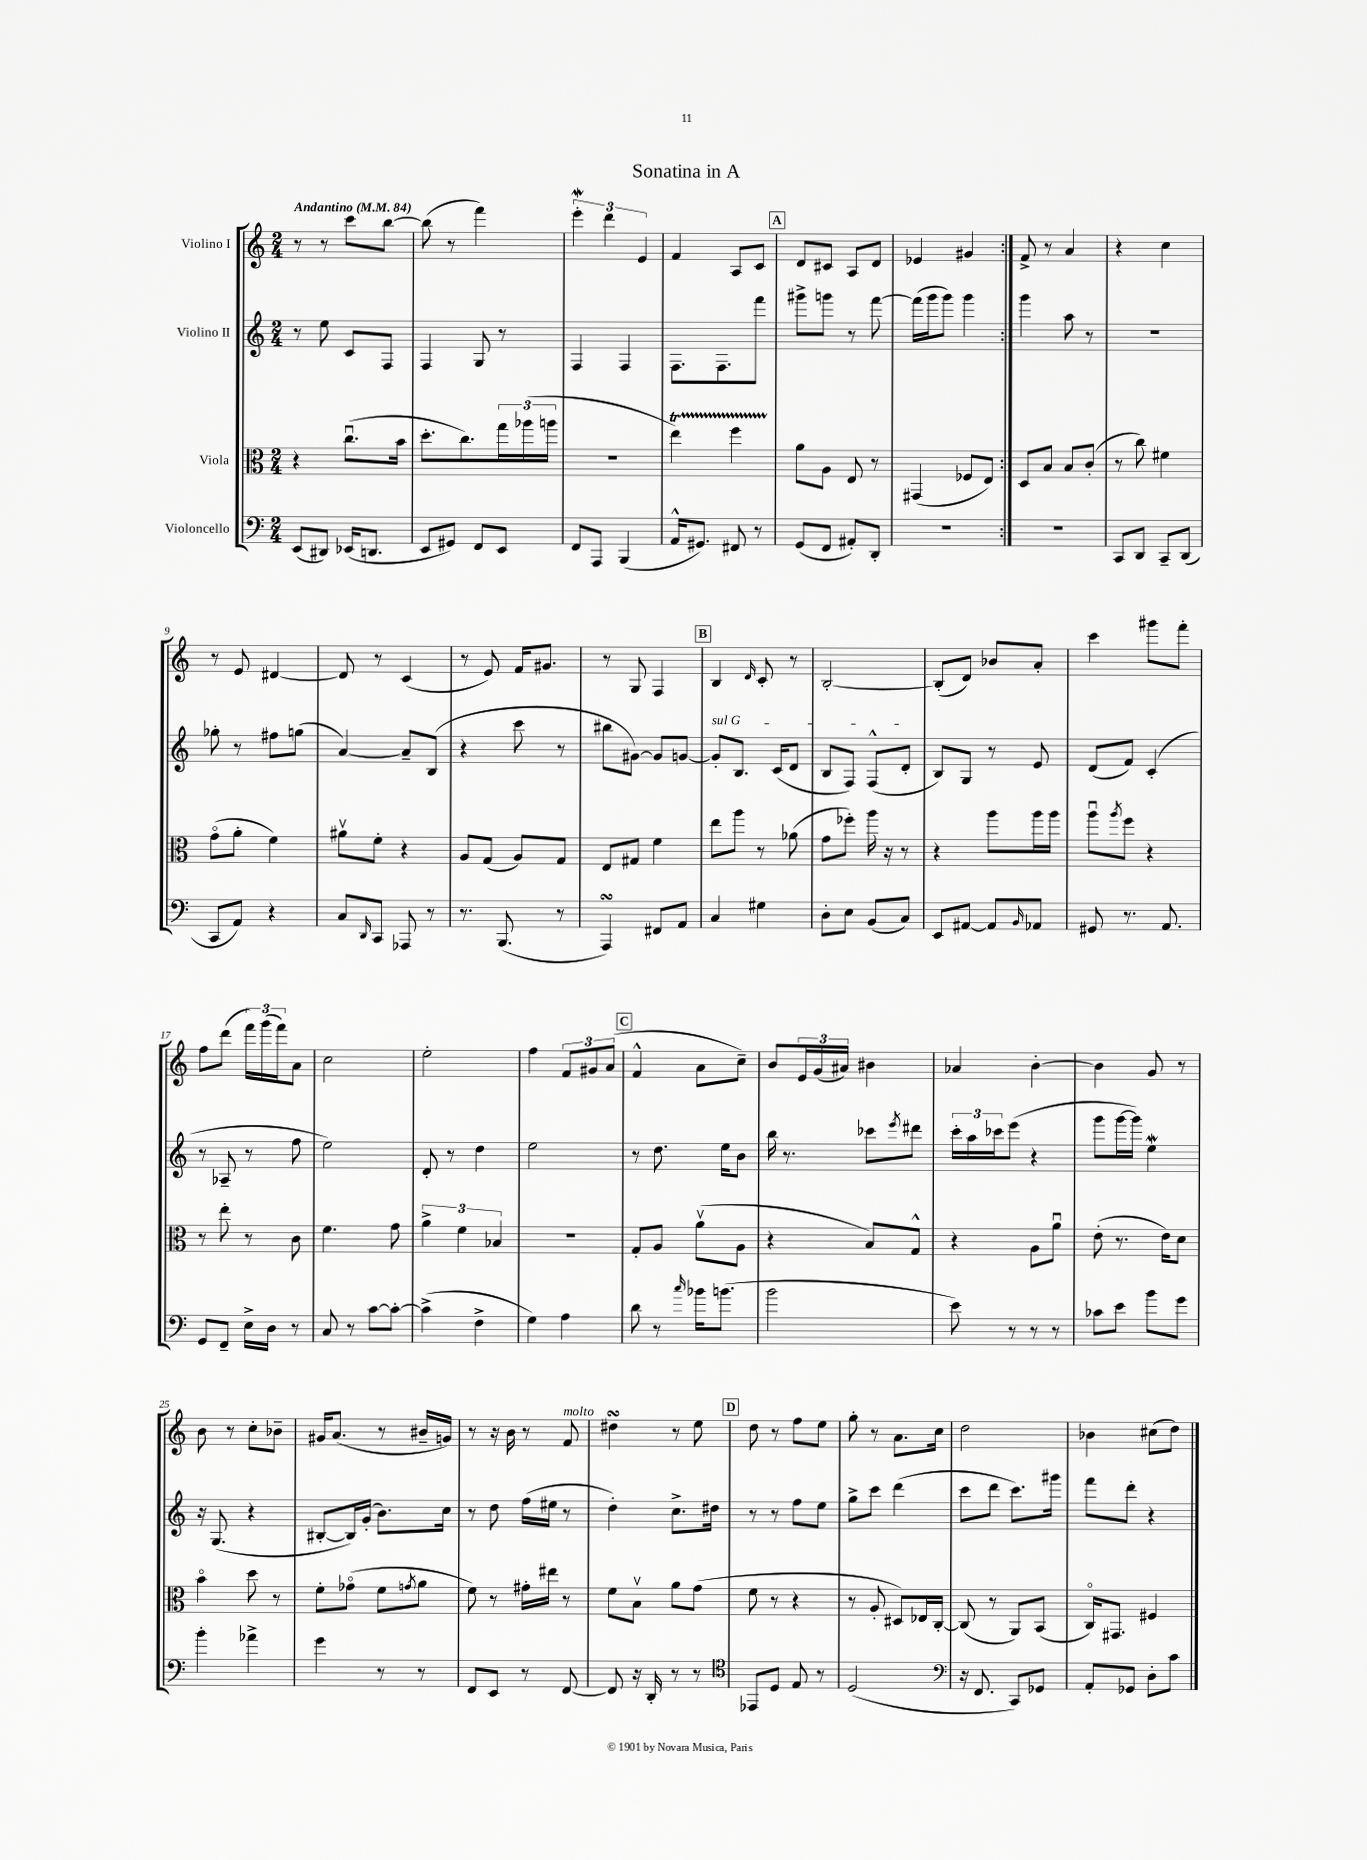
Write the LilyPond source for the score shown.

\header { title = "Sonatina in A" }
<<
\new StaffGroup <<
\new Staff = "s0" \with { instrumentName = "Violino I" } {
    \clef treble \key c \major \numericTimeSignature \time 2/4 \tempo "Andantino" 4 = 84
    \repeat volta 2 { r8 r8 c'''8 b''8~ |
    b''8( r8 f'''4) |
    \tuplet 3/2 { e'''4-.\mordent d'''4 e'4 } |
    f'4 a8 c'8 |
    \mark \markup { \box "A" } d'8 cis'8 a8 d'8 |
    ees'4 gis'4 | }
    f'8-> r8 a'4 |
    r4 c''4 |
    r8 e'8 dis'4~ |
    dis'8 r8 c'4( |
    r8 e'8) f'16 gis'8. |
    r8 g8 f4 |
    \mark \markup { \box "B" } b4 \grace { d'16 } c'8-. r8 |
    b2~-. |
    b8-.( d'8) bes'8 a'8-. |
    c'''4 gis'''8 f'''8-. |
    f''8 d'''8( \tuplet 3/2 { f'''16) g'''16( f'''16) } a'8 |
    c''2 |
    e''2-. |
    f''4 \tuplet 3/2 { f'8 gis'8 a'8( } |
    \mark \markup { \box "C" } f'4-^ a'8 c''8--) |
    b'8 \tuplet 3/2 { e'16 g'16( ais'16) } bis'4 |
    aes'4 b'4~-. |
    b'4 g'8 r8 |
    b'8 r8 c''8-. bes'8-- |
    gis'16 a'8.( r8 bis'16-- g'16) |
    r8 r16 b'16 r8 f'8^\markup { \italic "molto" } |
    dis''4\turn r8 e''8 |
    \mark \markup { \box "D" } d''8 r8 f''8 e''8 |
    g''8-. r8 a'8. c''16 |
    d''2 |
    bes'4 cis''8( d''8) \bar "|." |
}
\new Staff = "s1" \with { instrumentName = "Violino II" } {
    \clef treble \key c \major \numericTimeSignature \time 2/4
    \repeat volta 2 { r8 e''8 c'8 f8 |
    f4 g8 r8 |
    f4 f4 |
    f8. f8. f'''8 |
    \mark \markup { \box "A" } gis'''8-> g'''8 r8 f'''8~ |
    f'''16( g'''16 g'''8) g'''4 | }
    g'''4 a''8 r8 |
    r2 |
    ges''8-. r8 fis''8 g''8( |
    a'4~) a'8-- b8( |
    r4 c'''8 r8 |
    bis''8 gis'8~) gis'8 g'8~ |
    \mark \markup { \box "B" } \once \override TextSpanner.bound-details.left.text = \markup { \italic "sul G" } g'8-.\startTextSpan b8. c'16( d'8 |
    b8 f8) f8-^( d'8-.\stopTextSpan |
    b8) g8 r8 e'8 |
    d'8( f'8) c'4-.( |
    r8 aes8-- r8 f''8 |
    e''2) |
    d'8-. r8 d''4 |
    e''2 |
    \mark \markup { \box "C" } r8 d''8. e''16 b'8 |
    b''16 r8. ces'''8 \acciaccatura { e'''8 } dis'''8 |
    \tuplet 3/2 { c'''16-. a''16 ces'''16 } e'''8( r4 |
    g'''8 g'''16~ g'''16) e''4\mordent |
    r16 g8.( r4 |
    bis8~-. bis16) g'16-.( b'8.) c''16 |
    r8 d''8 f''16( eis''16 r8 |
    d''4-.) c''8.-> dis''16 |
    \mark \markup { \box "D" } r8 r8 f''8 e''8 |
    g''8-> c'''8 d'''4( |
    c'''8 d'''8 c'''8.) gis'''16 |
    f'''8 d'''8-. r4 \bar "|." |
}
\new Staff = "s2" \with { instrumentName = "Viola" } {
    \clef alto \key c \major \numericTimeSignature \time 2/4
    \repeat volta 2 { r4 c''8.\downbow( b'16 |
    d''8.-. c''8.) \tuplet 3/2 { g''16 aes''16( a''16 } |
    R2 |
    e''4\startTrillSpan) f''4 |
    \mark \markup { \box "A" } a'8\stopTrillSpan a8 e8 r8 |
    gis,4( fes8 e8) | }
    d8 b8 b8 c'8-.( |
    r8 c''8) fis'4 |
    g'8\flageolet( a'8-. f'4) |
    ais'8\upbow f'8-. r4 |
    a8 g8( a8) g8 |
    e8 gis8 f'4 |
    \mark \markup { \box "B" } e''8 a''8 r8 aes'8( |
    g'8 fes''8-.) a''16 r16 r8 |
    r4 a''8 a''16 a''16 |
    a''8\downbow \acciaccatura { a''8 } f''8 r4 |
    r8 e''8-. r8 c'8 |
    f'4. g'8 |
    \tuplet 3/2 { a'4-> f'4 bes4 } |
    R2 |
    \mark \markup { \box "C" } g8-. a8 a'8\upbow( a8 |
    r4 b8) g8-^ |
    r4 a8 a'8\downbow |
    e'8-.( r8. e'16) d'8 |
    b'4\flageolet d''8 r8 |
    f'8-. ges'8\flageolet( f'8 \acciaccatura { g'8 } a'8 |
    f'8) r8 gis'16-. eis''16 r8 |
    f'8 b8\upbow a'8 g'8( |
    \mark \markup { \box "D" } f'8 r8 r4 |
    r8 a8-. dis8) ees16 c16~-. |
    c8( r8 a,8) b,8( |
    c16\flageolet) gis,8. fis4 \bar "|." |
}
\new Staff = "s3" \with { instrumentName = "Violoncello" } {
    \clef bass \key c \major \numericTimeSignature \time 2/4
    \repeat volta 2 { e,8( dis,8) ees,16( d,8. |
    e,8 gis,8) f,8 e,8 |
    f,8 a,,8 b,,4( |
    a,16-^ gis,8.) fis,8 r8 |
    \mark \markup { \box "A" } g,8( f,8 ais,8-.) d,8-. |
    r2 | }
    R2 |
    c,8 d,8 c,8-- d,8( |
    c,8 a,8) r4 |
    c8 \grace { d,16 } c,8 aes,,8 r8 |
    r8. b,,8.( r8 |
    a,,4\turn) fis,8 a,8 |
    \mark \markup { \box "B" } c4 gis4 |
    d8-. e8 b,8( c8) |
    e,8 ais,8~ ais,8 \grace { b,16 } aes,8 |
    gis,8 r8. a,8. |
    g,8 f,8-- e16-> d16 r8 |
    c8 r8 c'8~ c'8~-. |
    c'4->( f4-> |
    g4) a4 |
    \mark \markup { \box "C" } d'8 r8 \grace { c''16 } bes'16 b'8.( |
    b'2 |
    e'8) r8 r8 r8 |
    ces'8 e'8 b'8 g'8 |
    b'4-. aes'4-> |
    g'4 r8 r8 |
    f,8 e,8 r8 f,8~ |
    f,8 r16 d,16-. r8 r8 |
    \mark \markup { \box "D" } \clef tenor ees,8 d8 e8 r8 |
    d2( |
    \clef bass r16 f,8. c,8) ges,8 |
    a,8-. ges,8 d8-. c'8 \bar "|." |
}
>>
>>
